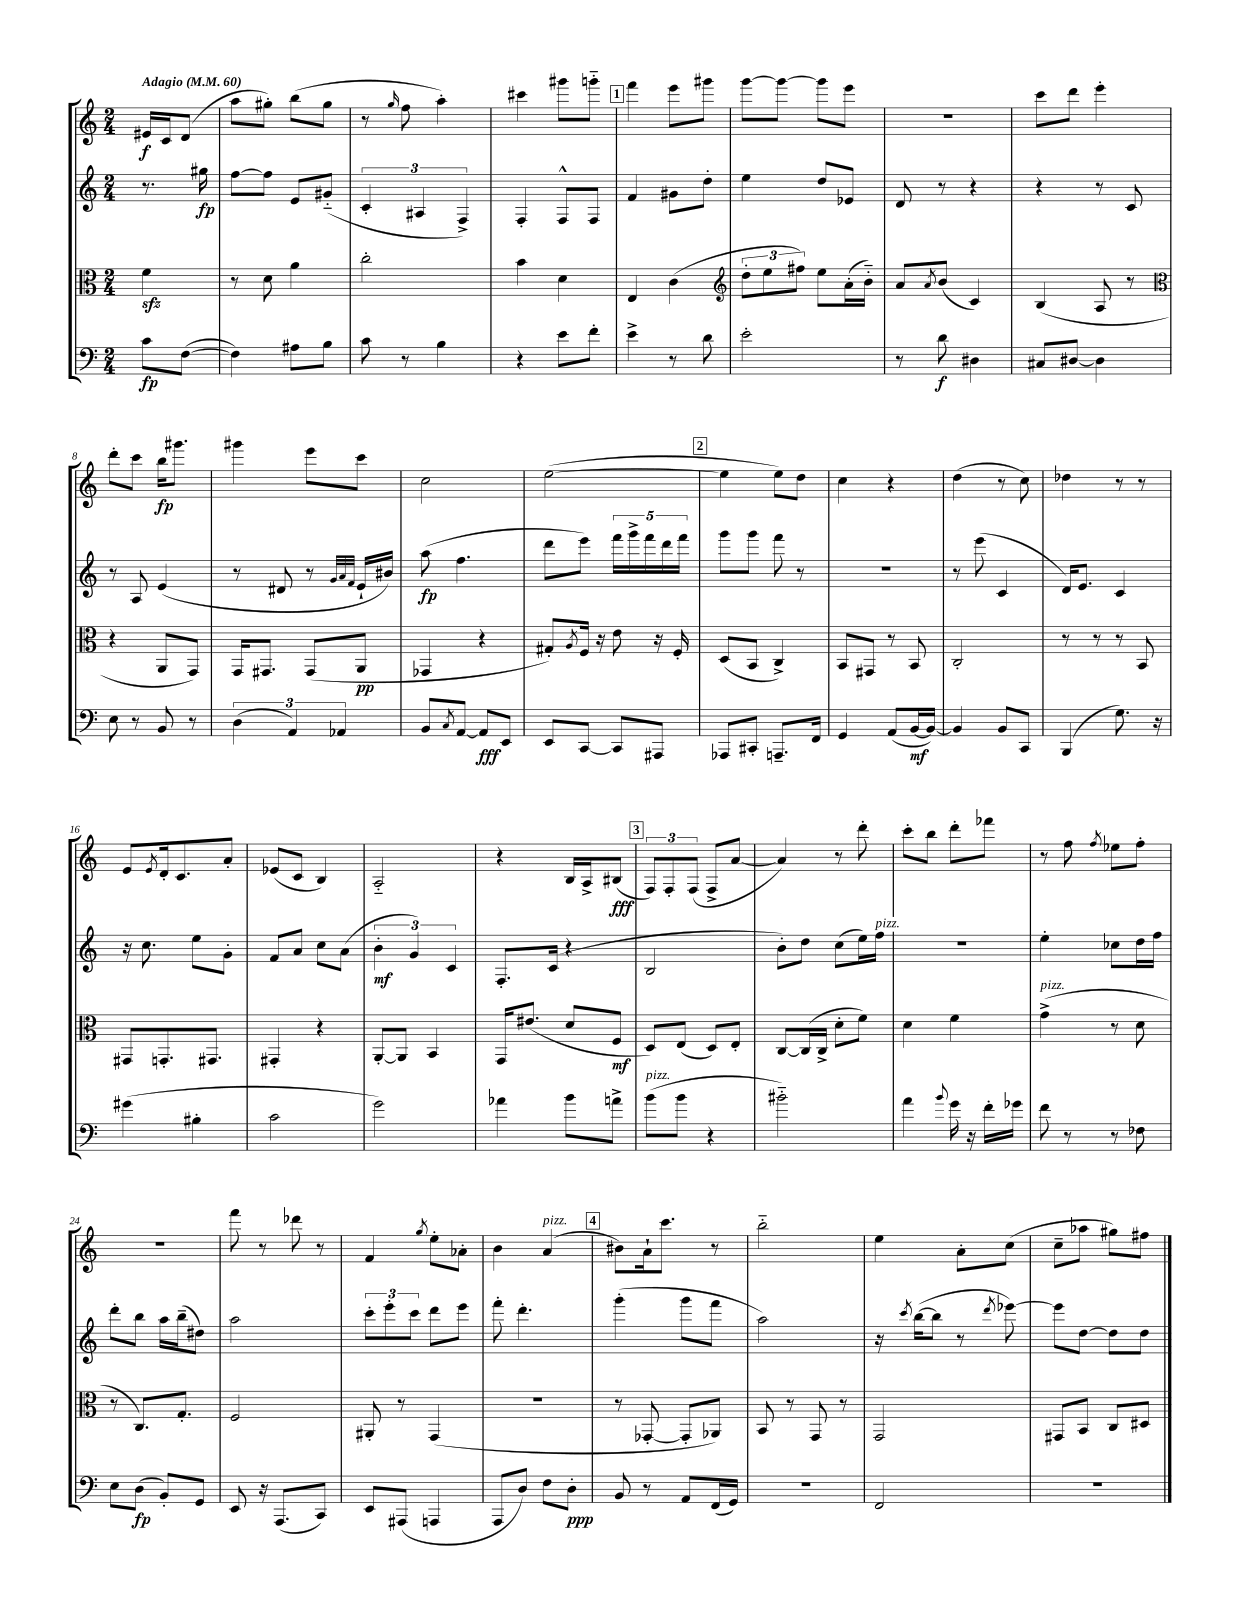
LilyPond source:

<<
\new StaffGroup <<
\new Staff = "s0" {
    \clef treble \key c \major \numericTimeSignature \time 2/4 \partial 4 \tempo "Adagio" 4 = 60
    eis'16\f c'16 d'8( |
    a''8 gis''8-.) b''8( gis''8 |
    r8 \grace { g''16 } f''8 a''4-.) |
    cis'''4 gis'''8 g'''8-_ |
    \mark \markup { \box "1" } f'''4 e'''8 gis'''8 |
    g'''8~ g'''8~ g'''8 e'''8 |
    R2 |
    c'''8 d'''8 e'''4-. |
    d'''8-. c'''8 b''16\fp gis'''8. |
    gis'''4 e'''8 c'''8 |
    c''2 |
    e''2~( |
    \mark \markup { \box "2" } e''4 e''8) d''8 |
    c''4 r4 |
    d''4( r8 c''8) |
    des''4 r8 r8 |
    e'8 \acciaccatura { e'8 } d'16-. c'8. a'8-. |
    ees'8( c'8 b4) |
    a2-_ |
    r4 b16 a16-> bis8\fff( |
    \mark \markup { \box "3" } \tuplet 3/2 { f8) f8-. f8( } f8-> a'8~ |
    a'4) r8 d'''8-. |
    c'''8-. b''8 d'''8-. fes'''8 |
    r8 f''8 \acciaccatura { f''8 } ees''8 f''8-. |
    r2 |
    f'''8 r8 des'''8 r8 |
    f'4 \acciaccatura { g''8 } e''8-. aes'8-. |
    b'4 a'4^\markup { \italic "pizz." }( |
    \mark \markup { \box "4" } bis'8) a'16-! c'''8. r8 |
    b''2-_ |
    e''4 a'8-. c''8( |
    c''8-- aes''8 gis''8) fis''8 \bar "|." |
}
\new Staff = "s1" {
    \clef treble \key c \major \numericTimeSignature \time 2/4 \partial 4
    r8. gis''16\fp |
    f''8~ f''8 e'8 gis'8-_( |
    \tuplet 3/2 { c'4-. ais4 f4->) } |
    f4-. f8-^ f8 |
    \mark \markup { \box "1" } f'4 gis'8 d''8-. |
    e''4 d''8 ees'8 |
    d'8 r8 r4 |
    r4 r8 c'8 |
    r8 a8 e'4( |
    r8 dis'8 r8 \grace { g'32 a'32 f'32 } e'16-! bis'16) |
    a''8\fp( f''4. |
    d'''8 e'''8) \tuplet 5/4 { f'''16 g'''16-> f'''16 d'''16 f'''16 } |
    \mark \markup { \box "2" } g'''8 g'''8 f'''8 r8 |
    R2 |
    r8 e'''8( c'4 |
    d'16) e'8. c'4 |
    r16 c''8. e''8 g'8-. |
    f'8 a'8 c''8 a'8( |
    \tuplet 3/2 { b'4-.\mf g'4) c'4 } |
    f8.-. c'16( r4 |
    \mark \markup { \box "3" } b2 |
    b'8-.) d''8 c''8( e''16) f''16^\markup { \italic "pizz." } |
    r2 |
    e''4-. ces''8 d''16 f''16 |
    d'''8-. b''8 a''16 b''16--( dis''8) |
    a''2 |
    \tuplet 3/2 { c'''8-. e'''8-. c'''8 } d'''8 e'''8 |
    f'''8-. d'''4.-. |
    \mark \markup { \box "4" } g'''4-.( g'''8 f'''8 |
    a''2) |
    r16 \acciaccatura { c'''8 } b''16~( b''8 r8 \acciaccatura { d'''8 } ees'''8~) |
    ees'''8 d''8~ d''8 d''8 \bar "|." |
}
\new Staff = "s2" {
    \clef alto \key c \major \numericTimeSignature \time 2/4 \partial 4
    f'4\sfz |
    r8 d'8 a'4 |
    c''2-. |
    b'4 d'4 |
    \mark \markup { \box "1" } e4 c'4( |
    \clef treble \tuplet 3/2 { d''8-. e''8 fis''8) } e''8 a'16-.( b'16-_) |
    a'8 \acciaccatura { a'8 } b'8( c'4) |
    b4( a8 r8 |
    \clef alto r4 a,8 g,8) |
    g,16 gis,8. gis,8( a,8\pp |
    ges,4 r4 |
    gis8-.) \acciaccatura { a8 } f16 r16 e'8 r16 f16-. |
    \mark \markup { \box "2" } d8( b,8 c4->) |
    b,8 gis,8 r8 b,8 |
    c2-. |
    r8 r8 r8 b,8 |
    gis,8 g,8.-. gis,8. |
    gis,4-. r4 |
    a,8~-. a,8 b,4 |
    g,16 eis'8.( d'8 f8\mf |
    \mark \markup { \box "3" } d8) e8( d8) e8-. |
    c8~ c16( c16-> d'8-. f'8) |
    d'4 f'4 |
    g'4->^\markup { \italic "pizz." }( r8 d'8 |
    r8 c8.) g8.-. |
    f2 |
    ais,8-. r8 g,4( |
    r2 |
    \mark \markup { \box "4" } r8 ges,8~-. ges,8-. aes,8) |
    b,8 r8 g,8 r8 |
    g,2 |
    gis,8 b,8 c8 dis8 \bar "|." |
}
\new Staff = "s3" {
    \clef bass \key c \major \numericTimeSignature \time 2/4 \partial 4
    c'8\fp f8~( |
    f4) ais8 b8 |
    c'8 r8 b4 |
    r4 e'8 f'8-. |
    \mark \markup { \box "1" } e'4-> r8 d'8 |
    e'2-. |
    r8 d'8\f dis4 |
    cis8 dis8~ dis4 |
    e8 r8 b,8 r8 |
    \tuplet 3/2 { d4( a,4) aes,4 } |
    b,8 \acciaccatura { c8 } a,8~ a,8\fff e,8 |
    e,8 c,8~ c,8 ais,,8 |
    \mark \markup { \box "2" } aes,,8 cis,8-. a,,8.-- f,16 |
    g,4 a,8( b,16~\mf b,16~) |
    b,4 b,8 c,8 |
    b,,4( g8.) r16 |
    gis'4( bis4-. |
    c'2 |
    g'2) |
    aes'4 b'8 a'8-> |
    \mark \markup { \box "3" } b'8^\markup { \italic "pizz." }( b'8 r4 |
    bis'2-_) |
    a'4 \appoggiatura { b'8 } g'16 r16 f'16-. ges'16 |
    f'8 r8 r8 fes8 |
    e8 d8\fp( b,8-.) g,8 |
    e,8 r16 a,,8.( c,8) |
    e,8 ais,,8( a,,4 |
    a,,8 d8) f8 d8-.\ppp |
    \mark \markup { \box "4" } b,8 r8 a,8 f,16( g,16) |
    R2 |
    f,2 |
    R2 \bar "|." |
}
>>
>>
